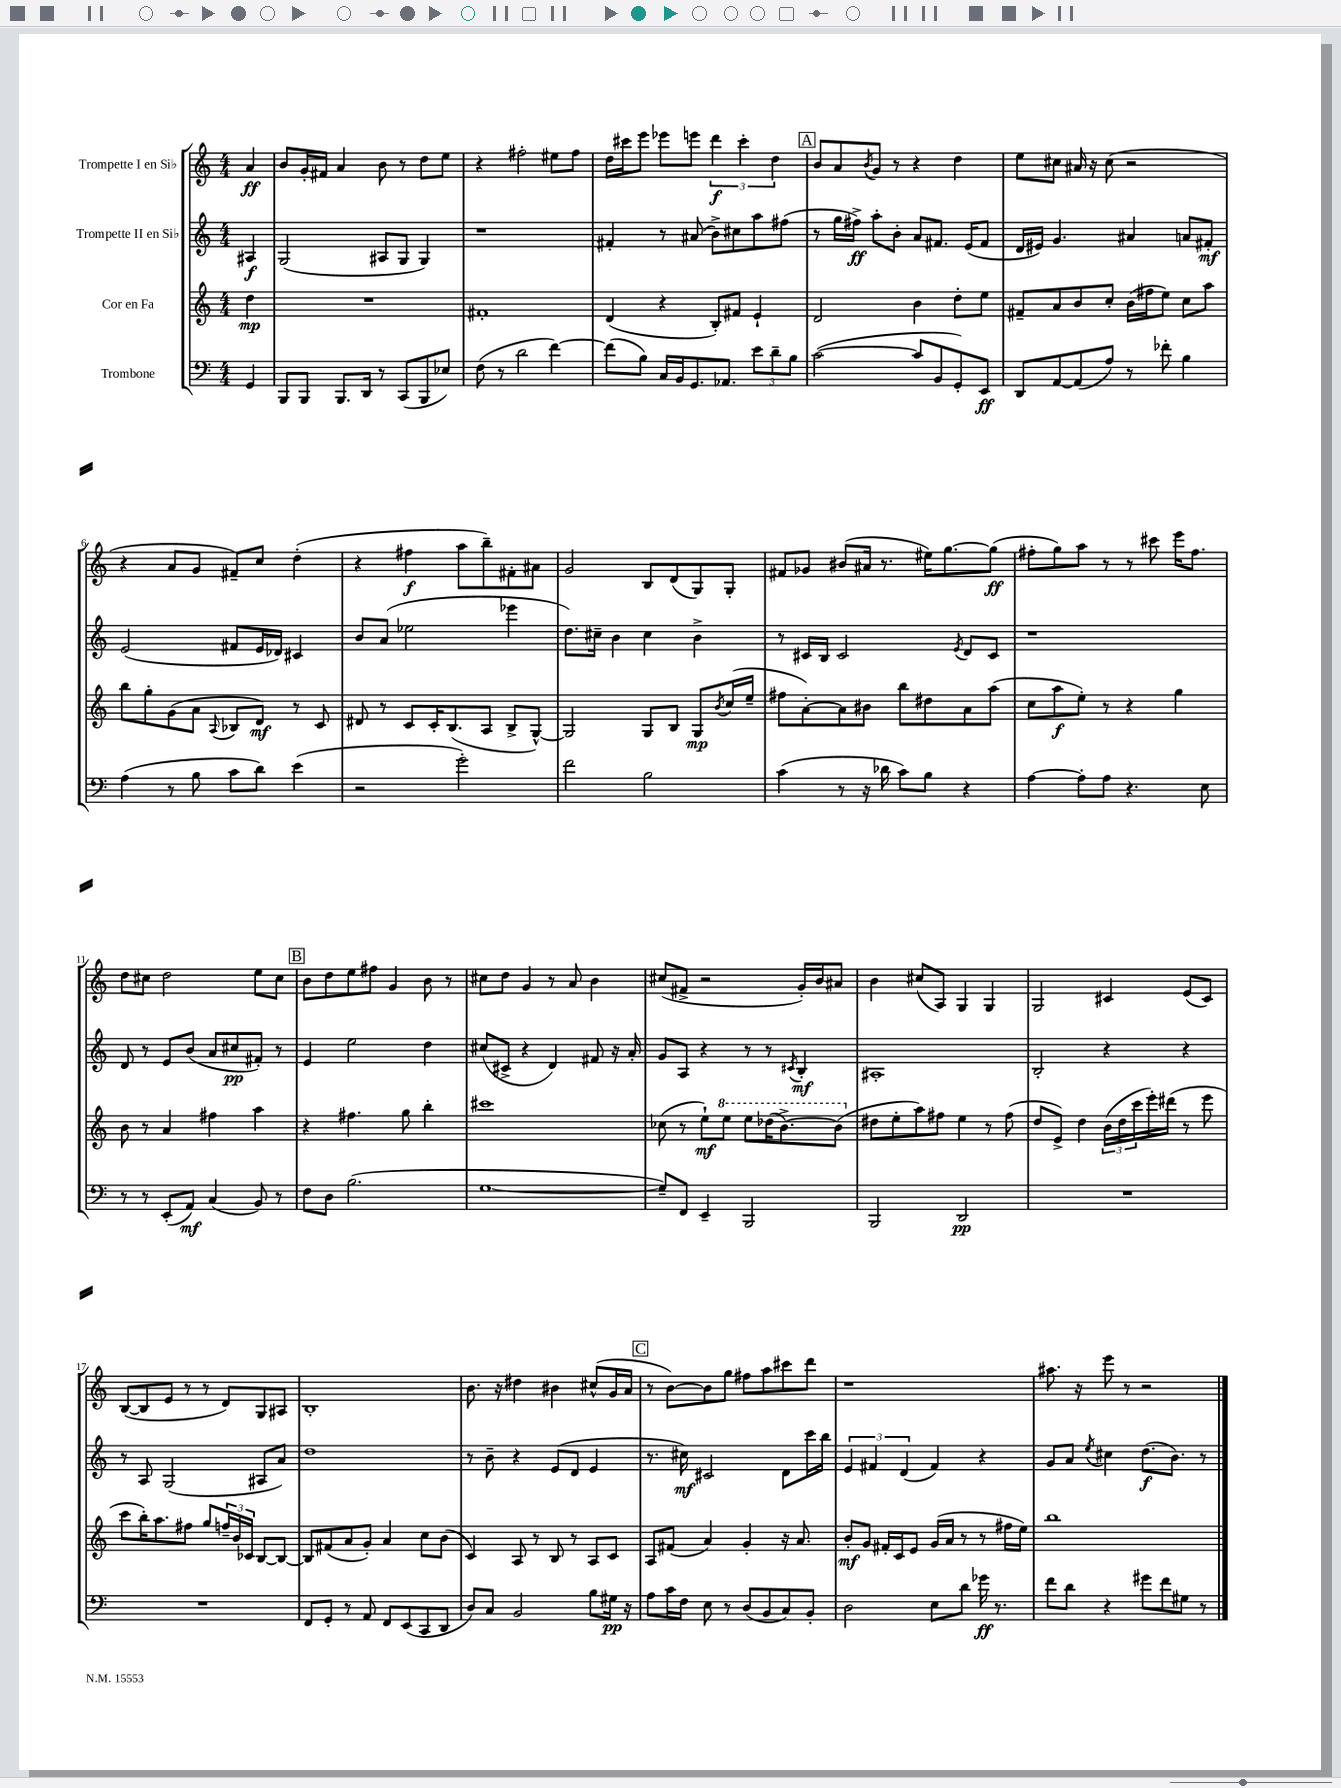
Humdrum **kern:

**kern	**kern	**kern	**kern
*staff4	*staff3	*staff2	*staff1
*clefF4	*clefG2	*clefG2	*clefG2
*k[]	*k[]	*k[]	*k[]
*M4/4	*M4/4	*M4/4	*M4/4
4GG	4dd	4A#	4a
=	=	=	=
8BBB	1r	(2G	8b
8BBB	.	.	16g'
.	.	.	16f#
8.BBB	.	.	4a
16DD	.	.	.
8r	.	8A#	8b
(8CC	.	8G	8r
8BBB	.	4G)	8dd
8E-)	.	.	8ee
=	=	=	=
(8F	1f#'	1r	4r
8r	.	.	.
2d	.	.	2ff#'
[4f)	.	.	8ee#
.	.	.	8ff#
=	=	=	=
(8f]	(4d	4f#'	16dd
.	.	.	16ccc#
8B)	.	.	8eee
16C	4r	8r	8eee-
16BB	.	.	.
8.GG	.	(8a#	8eee
.	8B')	8b^)	6ddd
8.AA-	.	.	.
.	8f#	8cc#	.
.	.	.	6ccc#'
12e	4e`	8aa	.
12d~	.	.	6dd
.	.	(8ff#	.
12B	.	.	.
=	=	=	=
([2c	2d	8r	8b
.	.	16gg	8a
.	.	16ff#^)	.
.	.	.	8qb
.	.	8aa'	8g
.	.	8b'	8r
8c]	4b	8a	4r
8BB	.	8.f#	.
8GG')	8dd'	.	4dd
.	.	(16e	.
8EE	8ee	8f#	.
=	=	=	=
8DD	8f#~	16d	8ee
.	.	16e#)	.
[8AA	8a	4.g	8cc#
(8AA]	8b	.	16a#
.	.	.	16r
8A)	8cc'	.	(8cc#
8r	(16b	4a#	2r
.	16ff#	.	.
8f-'	8ee)	.	.
4B	8cc	8a	.
.	8aa	8f#'	.
=	=	=	=
(4A	8bb	(2e	4r
.	8gg'	.	.
8r	(8g	.	8a
8B	8a	.	8g
.	8qqA	.	.
8c	8B-	8f#	8f#~)
8d)	8d)	16e	8cc
.	.	16d-)	.
(4e	8r	4c#	(4dd'
.	8c	.	.
=	=	=	=
2r	8d#	8b	4r
.	8r	(8a	.
.	8c	2ee-	4ff#
.	16c'	.	.
.	(8.B	.	.
2g')	.	.	8aa
.	8A	.	8bb~)
.	8B^	4eee-	8f#'
.	[8G^^)	.	8a#
=	=	=	=
2f	2G]	8.dd)	2g
.	.	16cc#~	.
.	.	4b	.
2B	8G	4cc#	8B
.	8B	.	(8d
.	8G	4b^	8G)
.	8qb	.	.
.	(16cc	.	8G'
.	16ee~	.	.
=	=	=	=
(4c	8ff#	8r	8f#
.	[8a')	16c#	8g-
.	.	16B	.
8r	8a]	2c#	(8b#
16r	8b#	.	16a#
16d-	.	.	8.r
8c)	8bb	.	.
8B	8dd#	.	16ee#)
.	.	.	[8.gg
.	.	8qe	.
4r	8a	8d	.
.	(8aa	8c#	(8gg]
=	=	=	=
[4A	8cc	1r	8ff#'
.	8aa	.	8gg)
8A']	8ee')	.	8aa
8A	8r	.	8r
4.r	4r	.	8r
.	.	.	8ccc#
.	4gg	.	16eee
.	.	.	8.ff#
8E	.	.	.
=	=	=	=
8r	8b	8d	8dd
8r	8r	8r	8cc#
(8EE'	4a	8e	2dd
8AA)	.	(8b	.
(4C	4ff#	8a	.
.	.	8cc#	.
8BB)	4aa	8f#')	8ee
8r	.	8r	8cc#
=	=	=	=
8F	4r	4e	8b
8D	.	.	8dd
(2.B	4.ff#	2ee	8ee
.	.	.	8ff#
.	.	.	4g
.	8gg	.	.
.	4bb'	4dd	8b
.	.	.	8r
=	=	=	=
[1G	1ccc#	(8cc#	8cc#
.	.	8c#^	8dd
.	.	4r	4g
.	.	4d)	8r
.	.	.	8a
.	.	8f#	4b
.	.	16r	.
.	.	16a'	.
=	=	=	=
8G~])	(8cc-	8g	(8cc#
8FF	8r	8A	8f#^
4EE~	8ee`)	4r	2r
.	8eee	.	.
2BBB	8eee	8r	.
.	(16ddd-	8r	.
.	[8.bb^)	.	.
.	.	8qc#	.
.	.	4B'	16g')
.	.	.	16b
.	(8bb]	.	8a#
=	=	=	=
2BBB	8dd#	1A#'	4b
.	8ee'	.	.
.	8aa)	.	(8cc#
.	8ff#	.	8A)
2DD	4ee	.	4G
.	8r	.	4G
.	(8ff#	.	.
=	=	=	=
1r	8dd	2B'	2G
.	8e^)	.	.
.	4dd	.	.
.	(24b	4r	4c#
.	24dd	.	.
.	24ccc	.	.
.	16eee')	.	.
.	(16ddd#	.	.
.	8r	4r	(8e
.	8eee	.	8c#)
=	=	=	=
1r	8ccc	8r	([8B
.	16bb')	8A	8B]
.	8.aa	.	.
.	.	(2G	8e
.	8ff#	.	8r
.	8gg	.	8r
.	24ff~	.	8d)
.	24b	.	.
.	24c-	.	.
.	[8B	8A#	8G
.	8B_	8a)	8A#
=	=	=	=
8FF	8B]	1dd	1B'
8GG'	(8f#	.	.
8r	8a	.	.
8AA	8g')	.	.
8FF	4a	.	.
(8EE	.	.	.
8CC	8cc	.	.
8DD	(8b	.	.
=	=	=	=
8D)	4c)	8r	8.b
8C	.	8b~	.
.	.	.	16r
2BB	8A	4r	4dd#
.	8r	.	.
.	8B	(8e	4b#
.	8r	8d	.
8B	8A	4e	(8cc#^^
16G#	8c	.	16g
16r	.	.	16a
=	=	=	=
8A	8A	8.r	8r
16c	(8f#	.	[8b)
16F	.	16cc#)	.
8E	4a)	2c#	8b]
8r	.	.	8gg
(8D	4g'	.	8ff#
8BB	.	.	8aa
8C)	16r	8d	8ccc#
.	8.a	.	.
8BB'	.	16ccc	8ddd
.	.	16bb	.
=	=	=	=
2D	8b'	6e	1r
.	8g	.	.
.	.	6f#	.
.	16f#'	.	.
.	16c	.	.
.	.	(6d	.
.	8e	.	.
8E	(16g	4f#)	.
.	16a	.	.
8d	8r	.	.
16g-	8r	4r	.
8.r	.	.	.
.	16ff#	.	.
.	16ee)	.	.
=	=	=	=
8f	1bb	8g	8.aa#
8d	.	8a	.
.	.	.	16r
.	.	8qee	.
4r	.	4cc#	8eee
.	.	.	8r
8g#	.	(8.dd	2r
8f	.	.	.
.	.	8.b)	.
8G#	.	.	.
8r	.	8r	.
==	==	==	==
*-	*-	*-	*-
